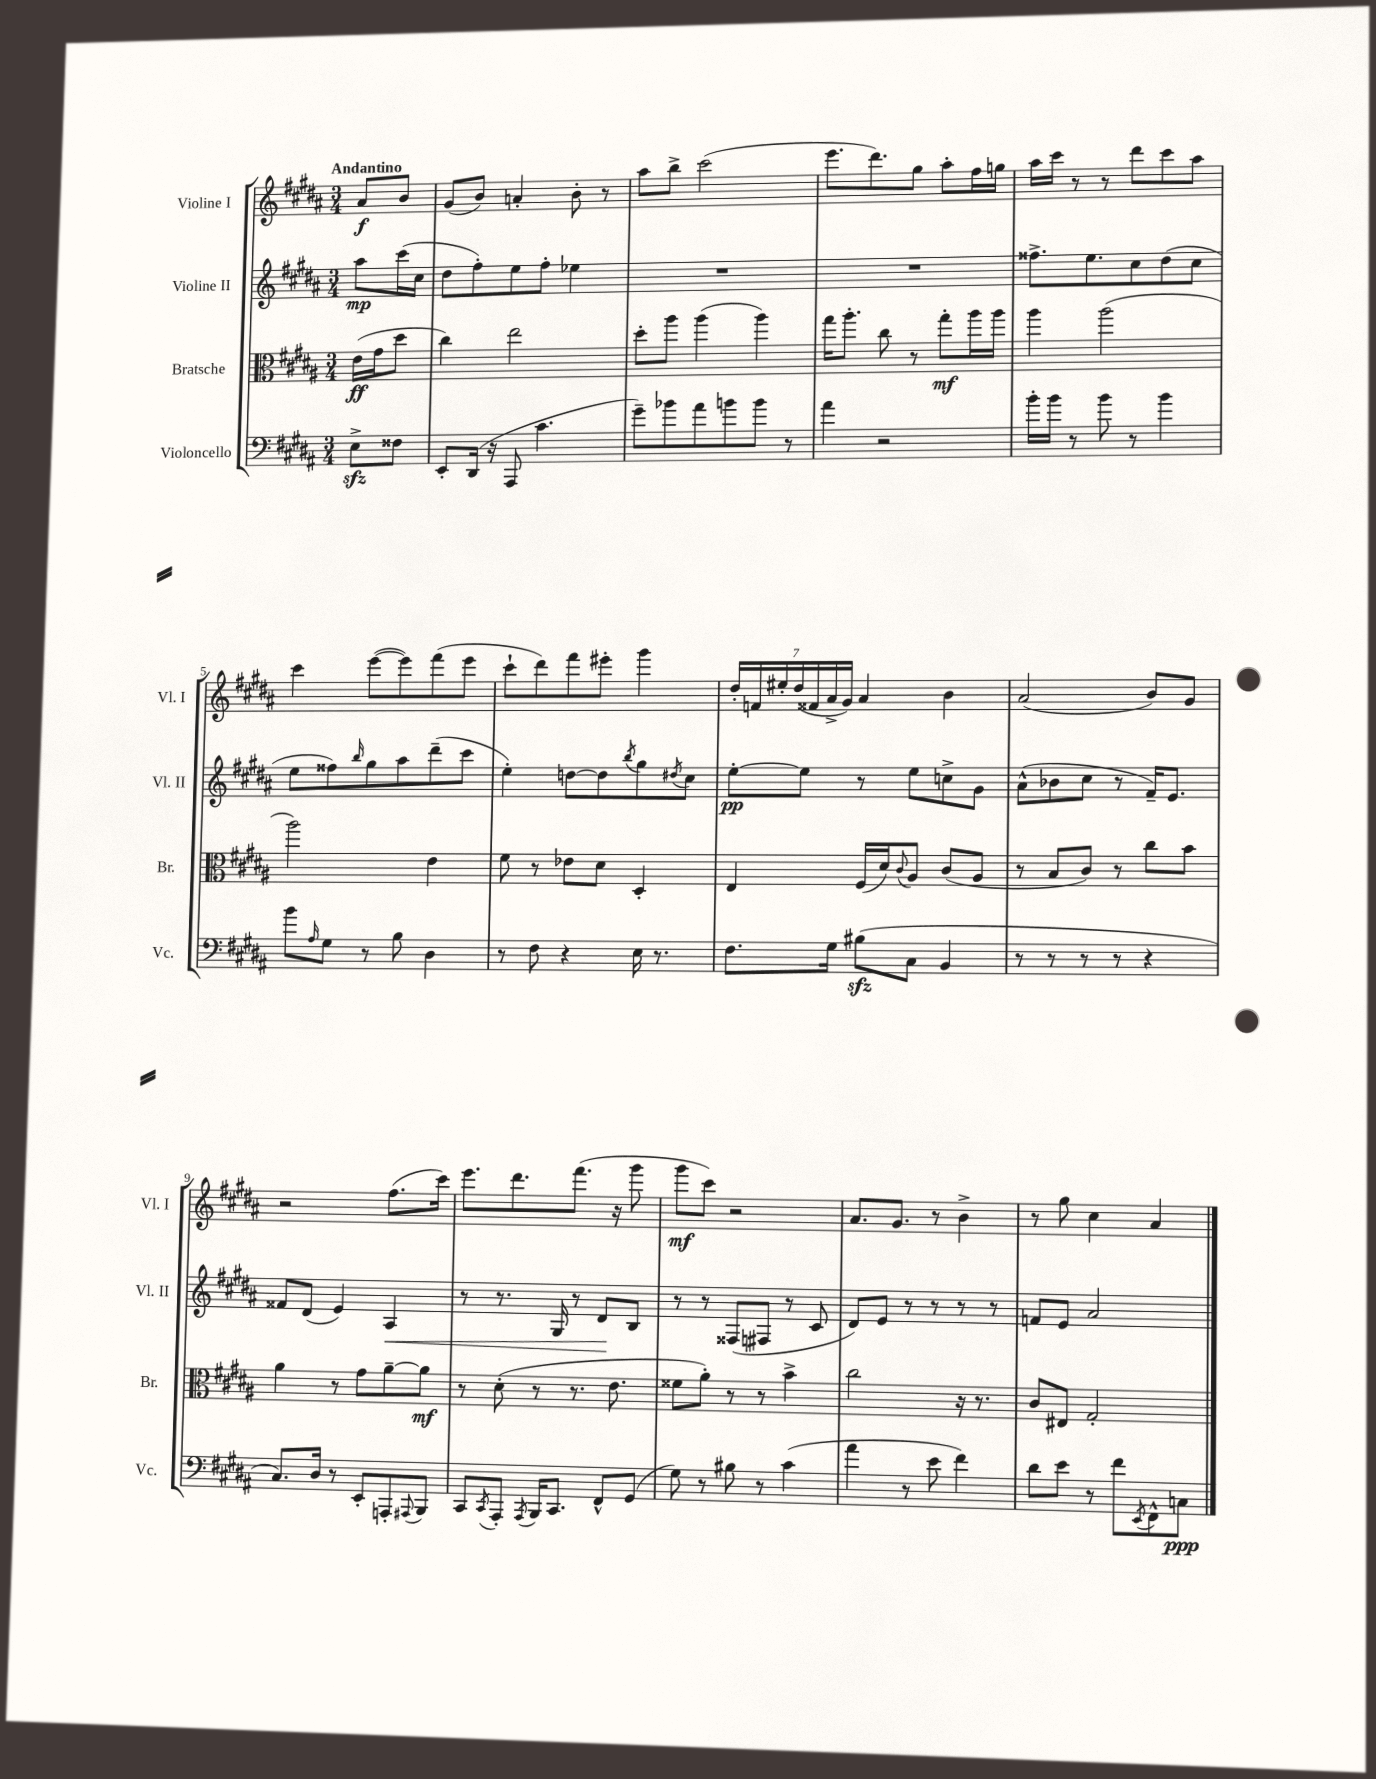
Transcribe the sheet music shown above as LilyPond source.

<<
\new StaffGroup <<
\new Staff = "s0" \with { instrumentName = "Violine I" shortInstrumentName = "Vl. I" } {
    \clef treble \key b \major \numericTimeSignature \time 3/4 \partial 4 \tempo "Andantino"
    ais'8\f b'8 |
    gis'8( b'8) a'4-. b'8-. r8 |
    ais''8 b''8-> cis'''2( |
    e'''8. dis'''8.) gis''8 ais''8-. fis''16 g''16 |
    ais''16 cis'''16 r8 r8 dis'''8 cis'''8 ais''8 |
    cis'''4 e'''8~( e'''8) fis'''8( e'''8 |
    cis'''8-! dis'''8) fis'''8 eis'''8-. gis'''4 |
    \tuplet 7/4 { dis''16-. f'16 eis''16-. dis''16( fisis'16 ais'16-> gis'16) } ais'4 b'4 |
    ais'2( b'8) gis'8 |
    r2 fis''8.( cis'''16) |
    e'''8. dis'''8. fis'''8.( r16 gis'''8 |
    gis'''8\mf cis'''8) r2 |
    ais'8. gis'8. r8 b'4-> |
    r8 gis''8 cis''4 ais'4 \bar "|." |
}
\new Staff = "s1" \with { instrumentName = "Violine II" shortInstrumentName = "Vl. II" } {
    \clef treble \key b \major \numericTimeSignature \time 3/4 \partial 4
    ais''8\mp cis'''16( cis''16 |
    dis''8 fis''8-.) e''8 fis''8-. ees''4 |
    R2. |
    R2. |
    fisis''8.-> e''8. cis''8 dis''8( cis''8 |
    e''8 fisis''8) \grace { b''16 } gis''8 ais''8 dis'''8--( cis'''8 |
    e''4-.) d''8~ d''8 \acciaccatura { b''8 } gis''8 \acciaccatura { dis''8 } cis''8 |
    e''8~-.\pp e''8 r8 e''8 c''8-> gis'8 |
    ais'8-^( bes'8 cis''8 r8 fis'16--) e'8. |
    fisis'8 dis'8( e'4) ais4\< |
    r8 r8. gis16 r8 dis'8\! b8 |
    r8 r8 fisis8( fis8 r8 cis'8 |
    dis'8) e'8 r8 r8 r8 r8 |
    f'8 e'8 ais'2 \bar "|." |
}
\new Staff = "s2" \with { instrumentName = "Bratsche" shortInstrumentName = "Br." } {
    \clef alto \key b \major \numericTimeSignature \time 3/4 \partial 4
    e'16\ff( gis'16 dis''8 |
    cis''4) e''2 |
    dis''8-. ais''8 ais''4( ais''4) |
    gis''16 ais''8.-. cis''8 r8 gis''8-.\mf ais''16 ais''16 |
    ais''4 ais''2( |
    ais''2) e'4 |
    fis'8 r8 ees'8 dis'8 dis4-. |
    e4 fis16( dis'16) \appoggiatura { cis'8 } ais8 cis'8( ais8 |
    r8 b8 cis'8) r8 cis''8 b'8 |
    ais'4 r8 gis'8 ais'8~-- ais'8\mf |
    r8 dis'8-.( r8 r8. e'8. |
    fisis'8 ais'8-.) r8 r8 b'4-> |
    cis''2 r16 r8. |
    cis'8 eis8 gis2-. \bar "|." |
}
\new Staff = "s3" \with { instrumentName = "Violoncello" shortInstrumentName = "Vc." } {
    \clef bass \key b \major \numericTimeSignature \time 3/4 \partial 4
    e8->\sfz fisis8 |
    e,8-. dis,16( r16 ais,,8 cis'4. |
    gis'8--) bes'8 ais'8 b'8 b'8 r8 |
    ais'4 r2 |
    b'16-. b'16 r8 b'8 r8 b'4 |
    b'8 \grace { ais16 } gis8 r8 b8 dis4 |
    r8 fis8 r4 e16 r8. |
    fis8. gis16 bis8\sfz( cis8 b,4 |
    r8 r8 r8 r8 r4 |
    cis8.) dis16 r8 e,8-. a,,8-. \appoggiatura { ais,,8 } b,,8 |
    cis,8 \acciaccatura { cis,8 } ais,,8-. \acciaccatura { ais,,8 } b,,16 cis,8. fis,8-^ gis,8( |
    gis8) r8 bis8 r8 cis'4( |
    ais'4 r8 e'8 fis'4) |
    dis'8 e'8 r8 fis'8 \acciaccatura { e,8 } fis,8-^ c8\ppp \bar "|." |
}
>>
>>
